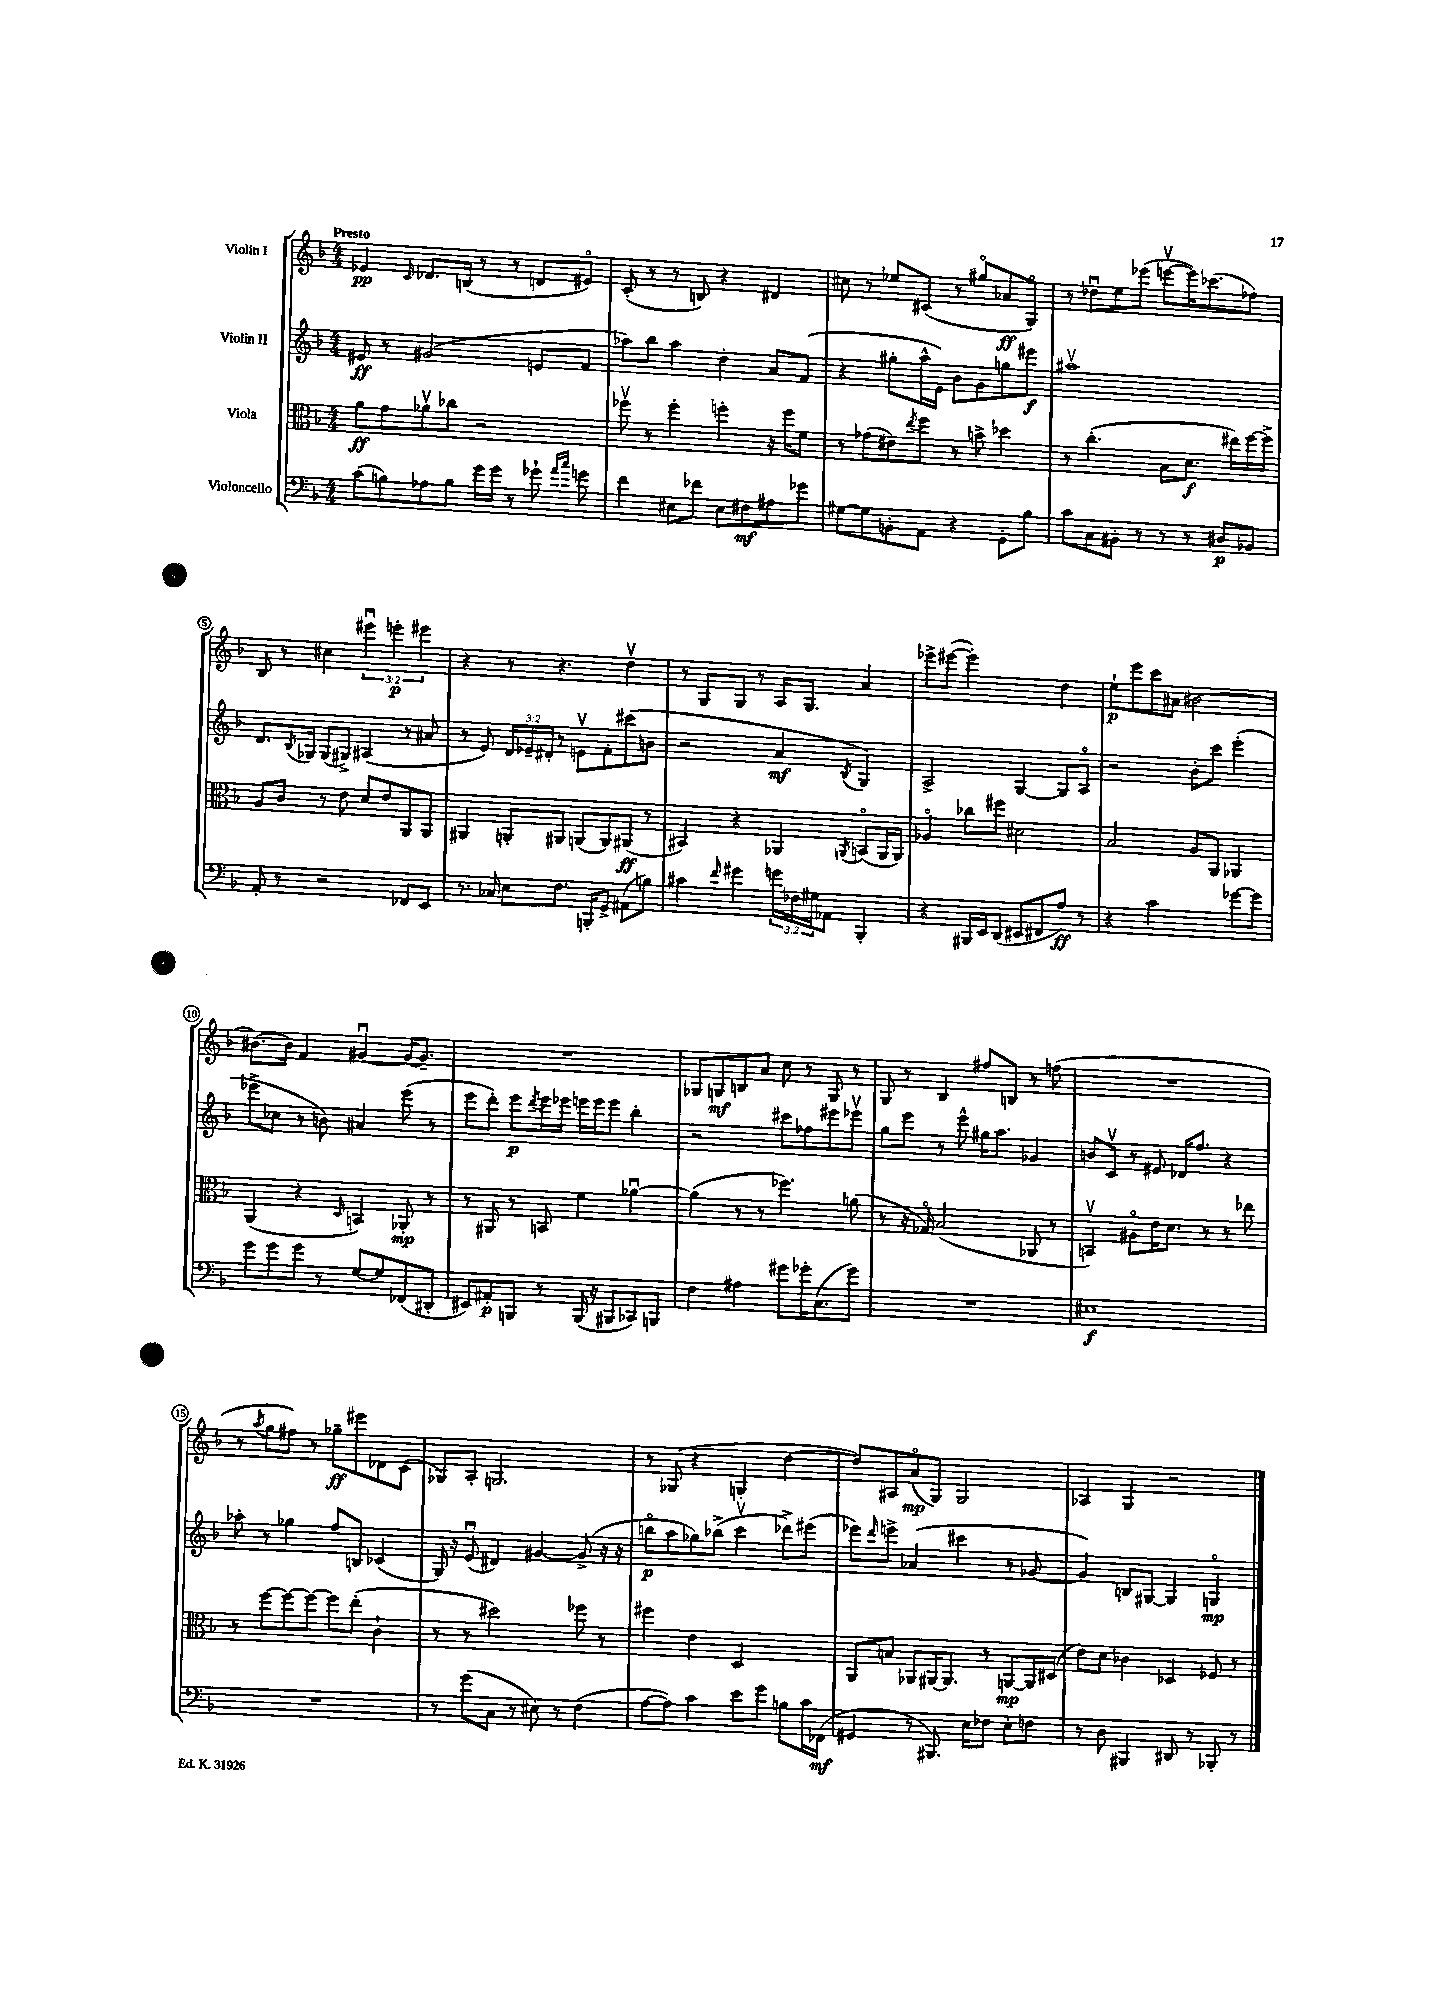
<<
\new StaffGroup <<
\new Staff = "s0" \with { instrumentName = "Violin I" } {
    \clef treble \key f \major \numericTimeSignature \time 4/4 \override Staff.TupletNumber.text = #tuplet-number::calc-fraction-text \tempo "Presto"
    ees'4\pp \grace { c'16 } des'8. b16( r8 r8 d'8 eis'8\flageolet) |
    c'8-.( r8 r8 b8) r4 dis'4 |
    cis''8 r8 ees''8 cis'8( r8 gis''8\flageolet aes'8\ff g8\flageolet) |
    r8 des''8\downbow e''8 ees'''8( e'''8~\upbow e'''16) ces'''8.( fes''8) |
    bes8 r8 cis''4 \tuplet 3/2 { eis'''4\downbow e'''4-.\p eis'''4 } |
    r4 r8 r4. d''4\upbow |
    r8 g8 g8 r8 a16 g8. a'4 |
    ees'''8-> eis'''8~( eis'''2-.) d''4 |
    e''8-!\p e'''8 c'''8 ais'8 bis'2~ |
    bis'8.~ bis'16 f'4 gis'4~\downbow gis'16~ gis'8.-- |
    R1 |
    ges8 g8\mf b8 a'8 c''8 r8 g8 r8 |
    g8 r8 bes4 fis''8 b8 r8 f''8( |
    R1 |
    r8 \acciaccatura { a''8 } g''8 fis''8) r8 ges''8--\ff eis'''8 des'8 c'8( |
    ges8) a8-. g2. |
    r8 ges8( r4 g4-. d''4~ |
    d''8) ais8 a'8\flageolet\mp( g8) g2 |
    aes4 g4 r2 \bar "|." |
}
\new Staff = "s1" \with { instrumentName = "Violin II" } {
    \clef treble \key f \major \numericTimeSignature \time 4/4 \override Staff.TupletNumber.text = #tuplet-number::calc-fraction-text
    eis'8\ff r8 gis'2( e'8 f'8 |
    aes''8) bes''8 aes''4 d''4-. a'8 f'8( |
    r4 gis''8-. a''16-^ e'16) bes'8 g'8 g''8 eis'''8\f |
    ais''1\upbow |
    d'8. \acciaccatura { bes8 } ges16 ges8( gis8->) ais4( r8 ais'8 |
    r8 e'8) \tuplet 3/2 { d'16 ees'16-- dis'16-. } r8 e'8\upbow f'8-. cis'''8( b'8 |
    r2 a'4\mf \acciaccatura { bes8 } g4) |
    a2-> g4~ g8 a8\flageolet |
    r2 bes'8-. c'''8 e'''4-.( |
    ees'''8-> ces''8 r8 b'8) ais'4 ees'''8( r8 |
    e'''8 d'''8-.) e'''8\p \acciaccatura { d'''8 } e'''16 ees'''16 e'''16 e'''16 e'''8 bes''4-. |
    r2 cis'''8 fes''8 eis'''8 ees'''8\upbow |
    g''8 e'''8 r8 e'''8-^ gis''16 a''8. ges'4 |
    b'8 c'8\upbow r8 eis'8 des'16 f''8. r4 |
    aes''8-. r8 ges''4 f''8 b8 ces'4( |
    g16) r16 e'8\downbow( dis'4) gis'4~ gis'8->( r16 r16 |
    b''8\flageolet\p a''8 ges''8) bes''8->( c'''4\upbow des'''8->) eis'''8( |
    ees'''8) \grace { d'''16 } e'''8-> aes'4( cis'''4 r8 ges'8~ |
    ges'4) b8 gis8~ gis4 g4\flageolet\mp \bar "|." |
}
\new Staff = "s2" \with { instrumentName = "Viola" } {
    \clef alto \key f \major \numericTimeSignature \time 4/4
    a'8\ff g'8 aes'8\upbow ces''8 r2 |
    fes''8\upbow r8 fes''4-. f''4-. r16 f''16 f'8 |
    r8 ges'8( eis'8) \acciaccatura { e''8 } f''8 r8 b'8-> des''4 |
    r8 c''4.-.( bes8 d'8.\f eis''16) f''16~ f''16-> |
    a8 c'8 r8 e'8 d'8 e'8 a,8 a,8 |
    ais,4 a,8-. ais,8 a,8( a,8) ais,8\ff( r8 |
    bis,4) r4 aes,4 \acciaccatura { a,8 } b,8\flageolet( a,16 a,16) |
    aes4\flageolet ces''8 fis''8 dis'2 |
    bes2 a8 a,8 aes,4 |
    a,4( r4 \grace { d16 } b,4) aes,8-.\mp r8 |
    r8 ais,8 r8 b,8 f'4 aes'4~\downbow |
    aes'4( r8 r8 fes''4.) a'8( |
    r8 r16 ges16\flageolet) bes2( aes,8 r8 |
    b,4\upbow) ais8\flageolet e'16 d'8. r8 r8 ees''8 |
    r8 f''8~ f''8~ f''8~ f''8 e''8-.( c'4-! |
    r8 r8 dis''2) fes''8 r8 |
    fis''4 e'4 d2 |
    a,8 b8 aes,8 ais,16~ ais,8. r8 a,8~\mp a,16 dis16( |
    e'8) d'8 ces'4 des4 fes8 r8 \bar "|." |
}
\new Staff = "s3" \with { instrumentName = "Violoncello" } {
    \clef bass \key f \major \numericTimeSignature \time 4/4 \override Staff.TupletNumber.text = #tuplet-number::calc-fraction-text
    c'8( b8) aes8 b8 g'16 g'16 r8 ges'8-! \grace { a'16 c''16 } g'8 |
    f'4 eis8 fes'8 eis8 fis8\mf ais8 ges'8 |
    gis8~ gis8 b,8-. a,8 r4 g,8-. bes8 |
    c'8 c8 bis,8-. r8 r8 r8 dis8\p bes,8 |
    a,8-. r8 r2 fes,8 e,8 |
    r8. ces16 e8 f8. b,,16-. g,8-> ais,8( b8) |
    cis'4 \grace { f'16 } gis'4 \tuplet 3/2 { g'16 fes16 gis16 } aes,8 bes,,4-. |
    r4 bis,,16 e,16 d,8( eis,8 fis,8 a8\ff) r8 |
    r4 c'2 ges'8~ ges'8 |
    g'8 g'8 g'8 r8 g8~ g8 fes,8( dis,8-. |
    eis,8) ais,8-.\p b,,8 r8 b,,16( r16 bis,,8 ces,8) b,,8 |
    f4 ais4 gis'8 ges'16-. c8.( ges'8) |
    R1 |
    eis1\f |
    R1 |
    r8 g'8( c8 r8 eis8) r8 f4( |
    a8~ a8) c'4 e'8 g'8 b8 c'16 fes,16\mf( |
    gis,4 r8 bis,,8.) e16 fes8 e8-. f8 |
    r8 d8 bis,,4 dis,8 r8 bes,,8-. r8 \bar "|." |
}
>>
>>
\layout { \context { \Score \override BarNumber.stencil = #(make-stencil-circler 0.1 0.3 ly:text-interface::print) } }
